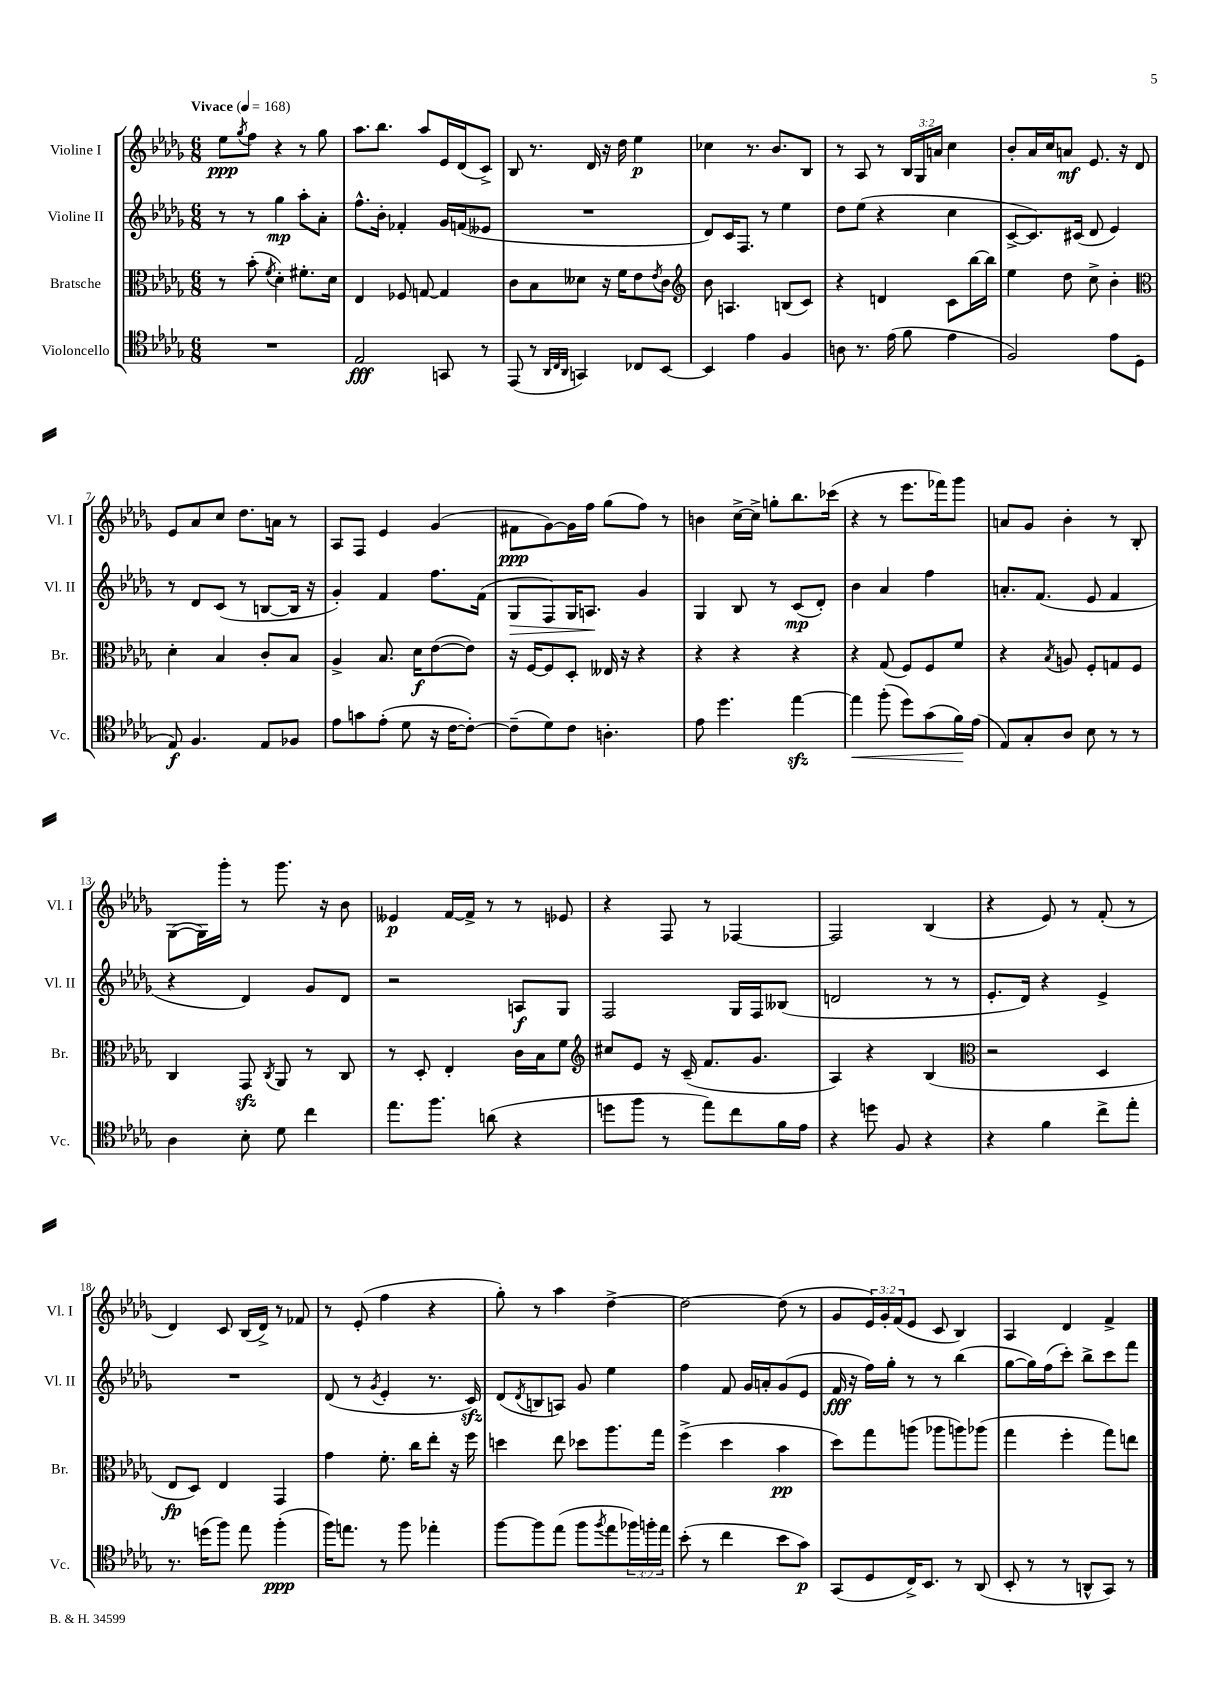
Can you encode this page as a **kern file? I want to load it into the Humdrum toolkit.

**kern	**dynam	**kern	**dynam	**kern	**dynam	**kern	**dynam
*part4	*part4	*part3	*part3	*part2	*part2	*part1	*part1
*staff4	*staff4	*staff3	*staff3	*staff2	*staff2	*staff1	*staff1
*I"Violoncello	*	*I"Bratsche	*	*I"Violine II	*	*I"Violine I	*
*I'Vc.	*	*I'Br.	*	*I'Vl. II	*	*I'Vl. I	*
*clefC4	*	*clefC3	*	*clefG2	*	*clefG2	*
*k[b-e-a-d-g-]	*	*k[b-e-a-d-g-]	*	*k[b-e-a-d-g-]	*	*k[b-e-a-d-g-]	*
*M6/8	*	*M6/8	*	*M6/8	*	*M6/8	*
*MM168	*	*MM168	*	*MM168	*	*MM168	*
=1	=1	=1	=1	=1	=1	=1	=1
!	!	!	!	!	!	!LO:TX:a:B:t=Vivace	!
2.r	.	8r	.	8r	.	8ee-\L	ppp
.	.	.	.	.	.	8qgg-/	.
.	.	(8b-'\	.	8r	.	8ff\J	.
.	.	8qf/	.	.	.	.	.
.	.	4d-'\)	.	4gg-\	mp	4r	.
.	.	8.f#X'\L	.	8aa-'\L	.	8r	.
.	.	.	.	8a-'\J	.	8gg-\	.
.	.	16d-\Jk	.	.	.	.	.
=2	=2	=2	=2	=2	=2	=2	=2
2E-/	fff	4E-/	.	8.ff^^\L	.	8.aa-\L	.
.	.	.	.	16b-'\Jk	.	8.bb-\J	.
.	.	8F-X/	.	4f-X'/	.	.	.
.	.	[8Gn/	.	.	.	8aa-/L	.
8GGn/	.	4G/]	.	16g-/LL	.	16e-/L	.
.	.	.	.	(16fn/J	.	(16d-/J	.
8r	.	.	.	8e--X/J	.	8c^/J)	.
=3	=3	=3	=3	=3	=3	=3	=3
(8EE-/	.	8c\L	.	2.r	.	8B-/	.
8r	.	8B-\	.	.	.	8.r	.
32qqAA-/LLL	.	.	.	.	.	.	.
32qqC/	.	.	.	.	.	.	.
32qqAA-/JJJ	.	.	.	.	.	.	.
4GGn/)	.	8d--X\J	.	.	.	.	.
.	.	.	.	.	.	16d-/	.
.	.	16r	.	.	.	16r	.
.	.	16f\KL	.	.	.	16dd-\	.
8C-X/L	.	8e-\	.	.	.	4ee-\	p
.	.	8qe-/	.	.	.	.	.
[8BB-/J	.	8c\J	.	.	.	.	.
=4	=4	=4	=4	=4	=4	=4	=4
*	*	*clefG2	*	*	*	*	*
4BB-/]	.	8b-\	.	8d-/L)	.	4cc-X\	.
.	.	4.An/	.	16c/K	.	.	.
.	.	.	.	8.F/J	.	.	.
4e-\	.	.	.	.	.	8.r	.
.	.	.	.	8r	.	.	.
.	.	.	.	.	.	8.b-/L	.
4F/	.	(8Bn/L	.	4ee-\	.	.	.
.	.	8c/J)	.	.	.	8B-/J	.
=5	=5	=5	=5	=5	=5	=5	=5
8An\	.	4r	.	8dd-\L	.	8r	.
8.r	.	.	.	(8ee-\J	.	8A-/	.
.	.	4dn/	.	4r	.	8r	.
(16e-\	.	.	.	.	.	.	.
8f\	.	.	.	.	.	24B-/LL	.
.	.	.	.	.	.	24G-/	.
.	.	.	.	.	.	24an/JJ	.
4e-\	.	8c\L	.	4cc\	.	4cc\	.
.	.	[16bb-\L	.	.	.	.	.
.	.	16bb-\JJ]	.	.	.	.	.
=6	=6	=6	=6	=6	=6	=6	=6
2F/)	.	4ee-\	.	[8c^/L	.	8b-'/L	.
.	.	.	.	8.c/])	.	16a-/L	.
.	.	.	.	.	.	16cc/J	.
.	.	8dd-\	.	.	.	8an/J	mf
.	.	.	.	(16c#X/Jk	.	.	.
.	.	8cc^\	.	8d-/	.	8.e-/	.
8e-\L	.	4b-'\	.	4e-/)	.	.	.
.	.	.	.	.	.	16r	.
(8D-\J	.	.	.	.	.	8d-/	.
!!LO:LB:g=z
=7	=7	=7	=7	=7	=7	=7	=7
*	*	*clefC3	*	*	*	*	*
8E-/)	f	4d-'\	.	8r	.	8e-/L	.
4.F/	.	.	.	8d-/L	.	8a-/	.
.	.	4B-/	.	(8c/J	.	8cc/J	.
.	.	.	.	8r	.	8.dd-\L	.
8E-/L	.	8c'/L	.	[8Bn/L	.	.	.
.	.	.	.	.	.	16an\Jk	.
8F-X/J	.	8B-/J	.	16B/Jk]	.	8r	.
.	.	.	.	16r	.	.	.
=8	=8	=8	=8	=8	=8	=8	=8
8e-\L	.	4A-^/	.	4g-'/)	.	8A-/L	.
8gn\	.	.	.	.	.	8F/J	.
(8e-'\J	.	8.B-/	.	4f/	.	4e-/	.
8d-\	.	.	.	.	.	.	.
.	.	16d-\KL	f	.	.	.	.
16r	.	([8e-\	.	8.ff\L	.	(4g-/	.
[16c\KL	.	.	.	.	.	.	.
8c'\J_)	.	8e-\J])	.	.	.	.	.
.	.	.	.	(16f\Jk	.	.	.
=9	=9	=9	=9	=9	=9	=9	=9
!	!	!	!	!	!LO:HP:b	!	!
(8c~\L]	.	16r	.	8G-/L	>	8f#X\L	ppp
.	.	[16F/KL	.	.	.	.	.
8d-\)	.	8F/]	.	8F/)	.	[8g-\)	.
8c\J	.	8D-'/J	.	16G-/K	.	16g-\L]	.
.	.	.	.	8.An/J	.	16ff\JJ	.
4.An'\	.	16E--X/	.	.	.	(8gg-\L	.
.	.	16r	.	.	.	.	.
.	.	4r	.	4g-/	]	8ff\J)	.
.	.	.	.	.	.	8r	.
=10	=10	=10	=10	=10	=10	=10	=10
8e-\	.	4r	.	4G-/	.	4bn\	.
4.dd-\	.	.	.	.	.	.	.
.	.	4r	.	8B-/	.	[16cc^\LL	.
.	.	.	.	.	.	16cc^\JJ]	.
.	.	.	.	8r	.	8ggn'\L	.
[4ee-zz\	.	4r	.	(8c/L	mp	8.bb-\	.
.	.	.	.	8d-'/J)	.	.	.
.	.	.	.	.	.	(16ccc-X\Jk	.
=11	=11	=11	=11	=11	=11	=11	=11
!	!LO:HP:b	!	!	!	!	!	!
4ee-\]	<	4r	.	4b-\	.	4r	.
(8ff'\	.	(8G-/	.	4a-/	.	8r	.
8dd-\L)	.	8F/L)	.	.	.	8.eee-\L	.
(8g-\	.	8F/	.	4ff\	.	.	.
.	.	.	.	.	.	16fff-X\k)	.
16f\L)	.	8f/J	.	.	.	8ggg-\J	.
(16e-\JJ	[	.	.	.	.	.	.
=12	=12	=12	=12	=12	=12	=12	=12
8E-/L)	.	4r	.	8.an'/L	.	8an/L	.
8G-'/	.	.	.	.	.	8g-/J	.
.	.	.	.	(8.f/J	.	.	.
.	.	8qB-/	.	.	.	.	.
8A-/J	.	8An/	.	.	.	4b-'\	.
8B-\	.	8F'/L	.	8e-/	.	.	.
8r	.	8Gn/	.	4f/	.	8r	.
8r	.	8F/J	.	.	.	8B-'/	.
!!LO:LB:g=z
=13	=13	=13	=13	=13	=13	=13	=13
4A-\	.	4C/	.	4r	.	([8G-\L	.
.	.	.	.	.	.	16G-\L])	.
.	.	.	.	.	.	16ggg-'\JJ	.
8B-'\	.	8GG-zz/	.	4d-/)	.	8r	.
.	.	8qC/	.	.	.	.	.
8d-\	.	8AA-/	.	.	.	8.ggg-\	.
4cc\	.	8r	.	8g-/L	.	.	.
.	.	.	.	.	.	16r	.
.	.	8C/	.	8d-/J	.	8b-\	.
=14	=14	=14	=14	=14	=14	=14	=14
8.ee-\L	.	8r	.	2r	.	4e--X/	p
.	.	8D-'/	.	.	.	.	.
8.ff\J	.	.	.	.	.	.	.
.	.	4E-'/	.	.	.	[16f/LL	.
.	.	.	.	.	.	16f^/JJ]	.
(8an\	.	.	.	.	.	8r	.
4r	.	16c\LL	.	8An/L	f	8r	.
.	.	16B-\J	.	.	.	.	.
.	.	8f\J	.	8G-/J	.	8e-X/	.
=15	=15	=15	=15	=15	=15	=15	=15
*	*	*clefG2	*	*	*	*	*
8ddn\L	.	8cc#X/L	.	2F/	.	4r	.
8ff\J	.	8e-/J	.	.	.	.	.
8r	.	16r	.	.	.	8F/	.
.	.	(16c~/	.	.	.	.	.
8ee-\L)	.	8.f/L	.	.	.	8r	.
8cc\	.	.	.	16G-/LL	.	[4F-X/	.
.	.	8.g-/J	.	16F/J	.	.	.
16f\L	.	.	.	(8B--X/J	.	.	.
16e-\JJ	.	.	.	.	.	.	.
=16	=16	=16	=16	=16	=16	=16	=16
4r	.	4A-/)	.	2dn/	.	2F-/]	.
8ddn\	.	4r	.	.	.	.	.
8F/	.	.	.	.	.	.	.
4r	.	(4B-/	.	8r	.	(4B-/	.
.	.	.	.	8r	.	.	.
=17	=17	=17	=17	=17	=17	=17	=17
*	*	*clefC3	*	*	*	*	*
4r	.	2r	.	8.e-'/L	.	4r	.
.	.	.	.	16d-/Jk)	.	.	.
4f\	.	.	.	4r	.	8e-/)	.
.	.	.	.	.	.	8r	.
8cc^\L	.	4D-/	.	4e-^/	.	(8f'/	.
8ee-'\J	.	.	.	.	.	8r	.
!!LO:LB:g=z
=18	=18	=18	=18	=18	=18	=18	=18
8.r	.	8E-/L	fp	2.r	.	4d-/)	.
.	.	8D-/J)	.	.	.	.	.
(16ddn\KL	.	.	.	.	.	.	.
8ff\J)	.	4E-/	.	.	.	8c/	.
8ee-\	.	.	.	.	.	(16B-/LL	.
.	.	.	.	.	.	16d-^/JJ)	.
(4ff'\	ppp	4GG-/	.	.	.	8r	.
.	.	.	.	.	.	8f-X/	.
=19	=19	=19	=19	=19	=19	=19	=19
16ff\KL)	.	4g-\	.	(8d-/	.	8r	.
8.een\J	.	.	.	.	.	.	.
.	.	.	.	8r	.	(8e-'/	.
.	.	.	.	8qg-/	.	.	.
8r	.	8.f'\	.	4e-'/	.	4ff\	.
8ff\	.	.	.	.	.	.	.
.	.	16cc\KL	.	.	.	.	.
4ee-X'\	.	8ee-'\J	.	8.r	.	4r	.
.	.	16r	.	.	.	.	.
.	.	16ff\	.	16czz/)	.	.	.
=20	=20	=20	=20	=20	=20	=20	=20
[8ff\L	.	4ddn\	.	(8d-/L	.	8gg-'\)	.
.	.	.	.	8qd-/	.	.	.
8ff\]	.	.	.	8Bn/	.	8r	.
(8ee-\J	.	8ee-\	.	8An/J)	.	4aa-\	.
8ff\L	.	8dd-X\L	.	8g-/	.	.	.
8qff/	.	.	.	.	.	.	.
8ee-\	.	8.aa-\	.	4ee-\	.	[4dd-^\	.
24ff-X\L)	.	.	.	.	.	.	.
24ffn'\	.	.	.	.	.	.	.
.	.	16gg-\Jk	.	.	.	.	.
24ee-\JJ	.	.	.	.	.	.	.
=21	=21	=21	=21	=21	=21	=21	=21
(8b-'\	.	(4ff^\	.	4ff\	.	2dd-\_	.
8r	.	.	.	.	.	.	.
4cc\	.	4dd-\	.	8f/	.	.	.
.	.	.	.	16g-/LL	.	.	.
.	.	.	.	16an'/J	.	.	.
8b-\L	.	4b-\	pp	(8g-/	.	(8dd-\]	.
8g-\J)	p	.	.	8e-/J	.	8r	.
=22	=22	=22	=22	=22	=22	=22	=22
(8GG-/L	.	8dd-\L)	.	16f/	fff	8g-/L	.
.	.	.	.	16r	.	.	.
8D-/	.	8gg-\	.	16ff\LL)	.	24e-/L)	.
.	.	.	.	.	.	24g-'/	.
.	.	.	.	16gg-'\JJ	.	.	.
.	.	.	.	.	.	(24f/J	.
16C^/K)	.	(8aan\J	.	8r	.	8e-/J	.
8.BB-/J	.	.	.	.	.	.	.
.	.	8aa-X\L	.	8r	.	8c/	.
8r	.	8aan\)	.	(4bb-\	.	4B-/)	.
(8AA-/	.	(8aa-X\J	.	.	.	.	.
=23	=23	=23	=23	=23	=23	=23	=23
8BB-'/	.	4gg-\	.	[8gg-\L	.	4A-/	.
8r	.	.	.	16gg-\L])	.	.	.
.	.	.	.	(16ff\J	.	.	.
8r	.	4ff'\	.	8ccc'\J)	.	4d-/	.
8AAn^^/L	.	.	.	8bb-^\L	.	.	.
8GG-/J)	.	8gg-\L)	.	8ccc\	.	4f^/	.
8r	.	8een\J	.	8fff\J	.	.	.
==	==	==	==	==	==	==	==
*-	*-	*-	*-	*-	*-	*-	*-
